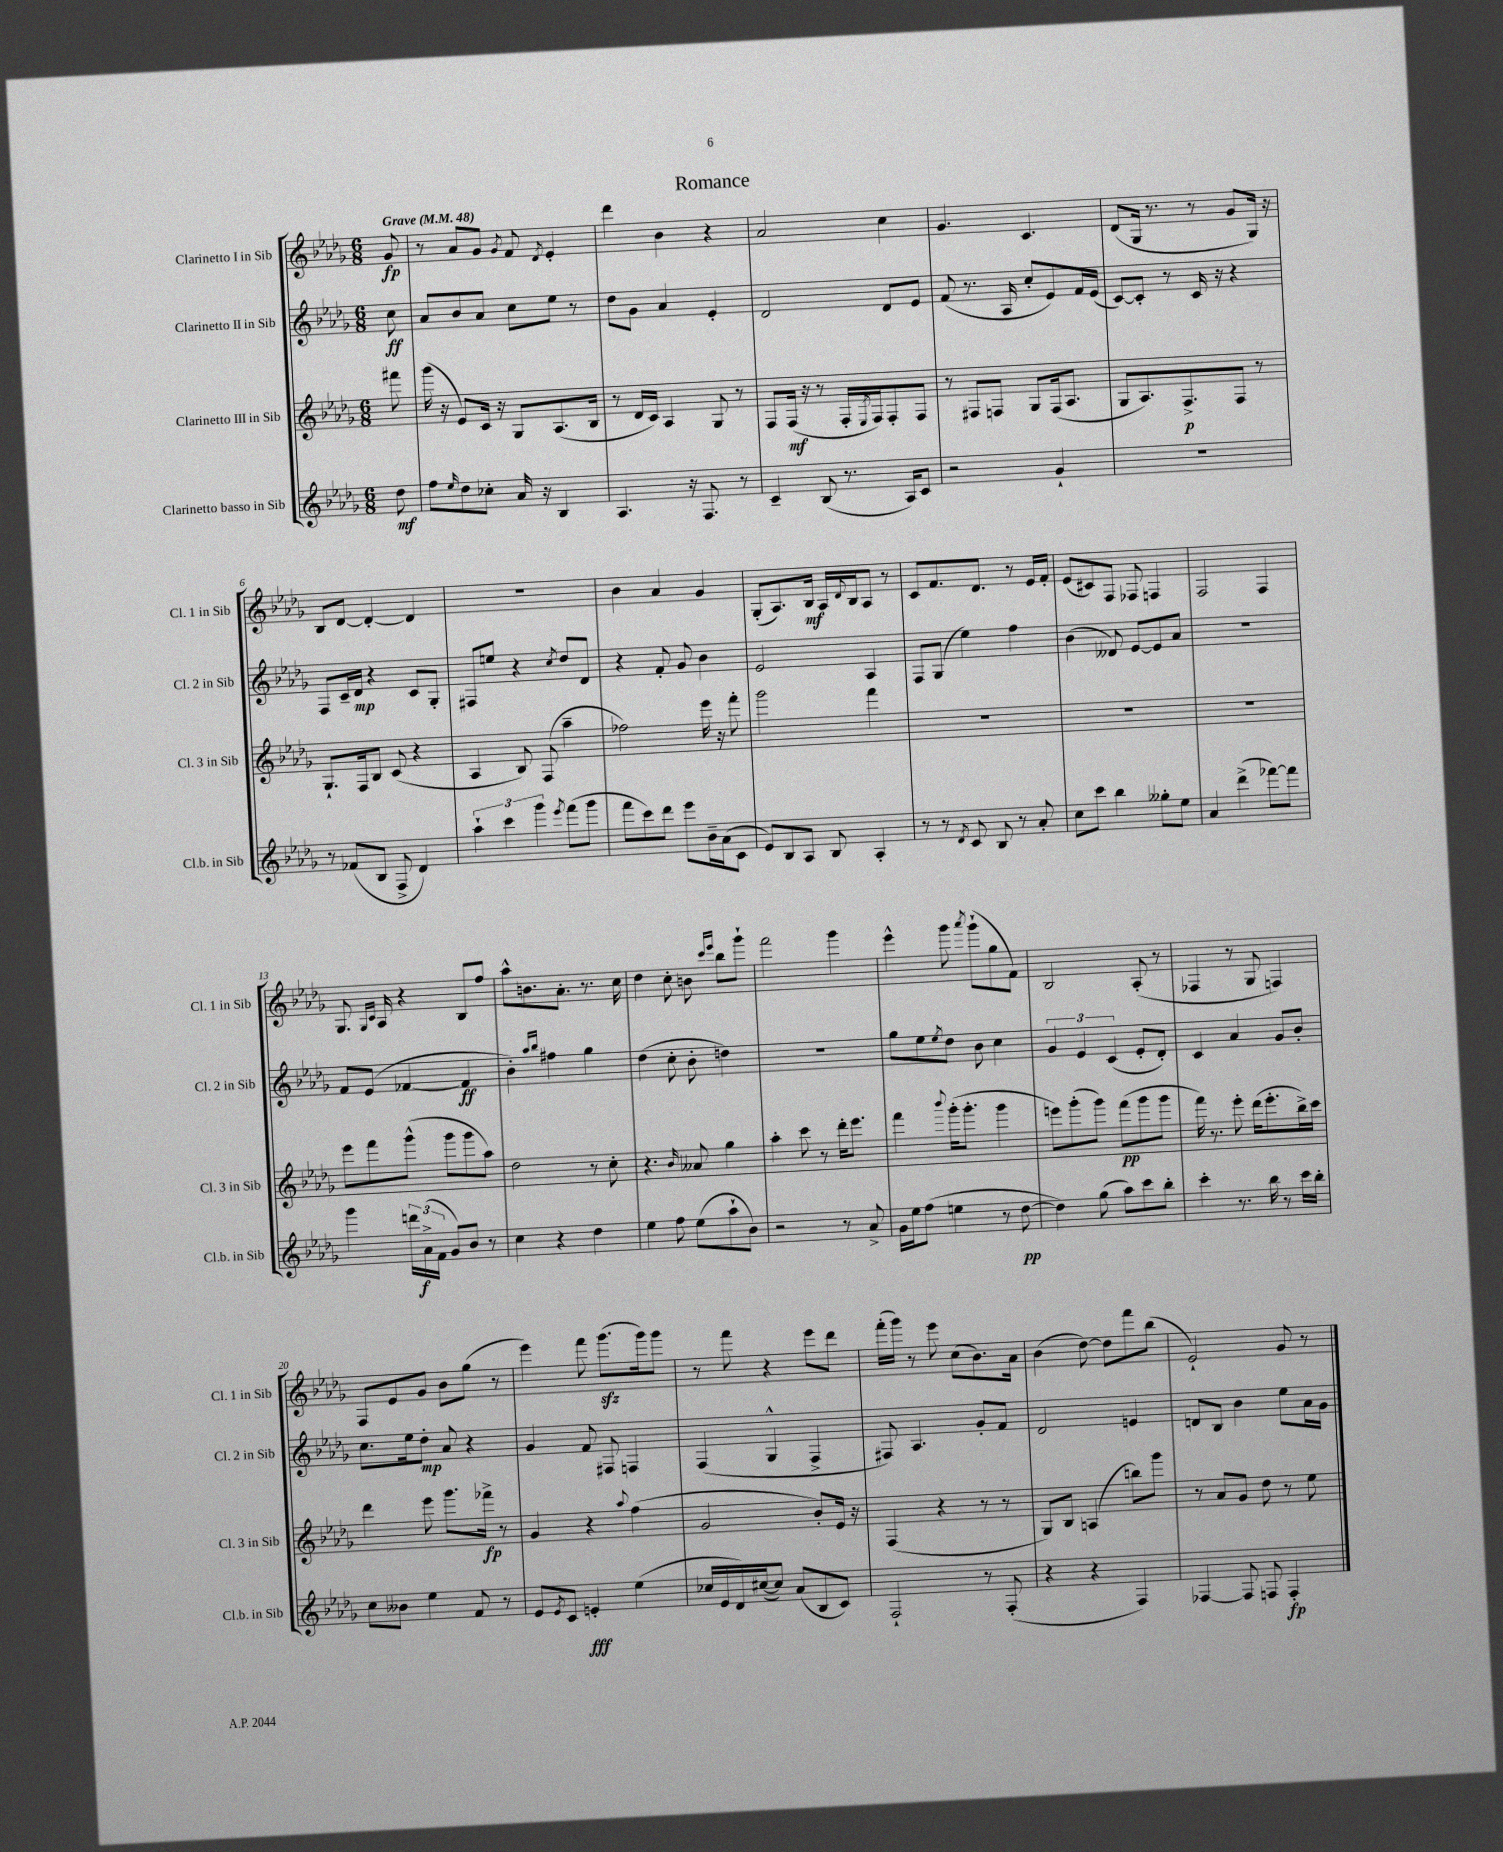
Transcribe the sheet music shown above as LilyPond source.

\header { title = "Romance" }
<<
\new StaffGroup <<
\new Staff = "s0" \with { instrumentName = "Clarinetto I in Sib" shortInstrumentName = "Cl. 1 in Sib" } {
    \clef treble \key des \major \numericTimeSignature \time 6/8 \partial 8 \tempo "Grave" 4 = 48
    ges'8\fp |
    r8 aes'8 ges'8 \acciaccatura { ges'8 } f'8 \acciaccatura { des'8 } ees'4-. |
    des'''4 bes'4 r4 |
    aes'2 c''4 |
    ges'4. c'4. |
    des'8( ges16 r8. r8 ges'8 ges16) r16 |
    bes8 des'8~ des'4~-. des'4 |
    R2. |
    bes'4 aes'4 ges'4 |
    ges8-.( aes8.) bes16\mf aes16 \appoggiatura { des'8 } bes16 aes8 r8 |
    c'8 f'8. des'8. r8 ees'16 f'16-. |
    ees'8( cis'8) f8 fes8 f4 |
    f2 f4 |
    ges8. \grace { ges16 c'16 } aes16 r4 bes8 f''8 |
    aes''8-^ b'8. aes'8.-. r8. c''16 |
    des''4 c''8-. b'8 \grace { c'''16 ees'''16 } bes''8 ges'''8-! |
    f'''2 ges'''4 |
    ees'''4-^ ges'''8 \acciaccatura { aes'''8 } ges'''8-!( ges''8 f'8) |
    bes2 aes8-.( r8 |
    fes4 r8 ges8 f4) |
    f8 ees'8 ges'8 bes'8 ges''8( r8 |
    ees'''4) f'''8 ges'''8.\sfz( ges'''16) ges'''8 |
    r8 f'''8 r4 ees'''8 des'''8 |
    f'''16-.( ges'''16) r8 ees'''8 c''8( bes'8.) aes'16 |
    bes'4( des''8~) des''8 f'''8 bes''8( |
    ees'2-!) ges'8 r8 \bar "|." |
}
\new Staff = "s1" \with { instrumentName = "Clarinetto II in Sib" shortInstrumentName = "Cl. 2 in Sib" } {
    \clef treble \key des \major \numericTimeSignature \time 6/8 \partial 8
    c''8\ff |
    aes'8 bes'8 aes'8 c''8 ees''8 r8 |
    des''8 ges'8 aes'4 ees'4-. |
    des'2 des'8 ees'8 |
    f'8( r8. aes16 c''8-. ees'8) f'16 ees'16( |
    c'8~) c'8-. r8 c'16 r16 r4 |
    f8 c'16-- des'16\mp r4 c'8 ges8-. |
    fis8 e''8 r4 \acciaccatura { c''8 } des''8 des'8 |
    r4 f'8-. ges'8 bes'4 |
    ees'2 aes4 |
    f8 ges8( ees''4) f''4 |
    bes'4( deses'8) ees'8~ ees'8 aes'8 |
    R2. |
    f'8 ees'8( fes'4~ fes'4\ff |
    bes'4-.) \grace { aes''16 bes''16 } fis''4 ges''4 |
    des''4( c''8-. bes'8-. d''4) |
    R2. |
    ges''8 ees''8 \acciaccatura { ees''8 } des''8 bes'8 c''4 |
    \tuplet 3/2 { ges'4 ees'4 c'4( } ees'8-. des'8-.) |
    c'4 aes'4 ges'8 bes'8-. |
    c''8. ees''16 des''8-.\mp aes'8 r4 |
    ges'4 f'8 fis8 f4 |
    f4( ges4-^ f4-> |
    fis8) aes4. ges'8-. f'8 |
    des'2 e'4 |
    d'8 bes8 bes'4 ees''8 aes'16 ges'16 \bar "|." |
}
\new Staff = "s2" \with { instrumentName = "Clarinetto III in Sib" shortInstrumentName = "Cl. 3 in Sib" } {
    \clef treble \key des \major \numericTimeSignature \time 6/8 \partial 8
    fis'''8 |
    ges'''16( r16 ees'8) c'16 r16 ges8 aes8.( bes16 |
    r8 des'16 c'16) aes4 ges8 r8 |
    f8 f16\mf( r16 r8 f16-. \acciaccatura { ees8 } f16) f8-. f8 |
    r8 fis8 f8 ges8 f16( aes8. |
    ges8 aes8.) f8.->\p f8 r8 |
    ges8.-! f16 bes8 c'8( r4 |
    aes4 bes8) f8( aes''4-- |
    fes''2) ees'''16 r16 f'''8-. |
    ges'''2 f'''4 |
    R2. |
    R2. |
    R2. |
    ees'''8 f'''8 ges'''8-^( ges'''8 ges'''8 aes''8) |
    des''2 r8 c''8-. |
    r4. \grace { bes'16 } aeses'8 ges''4 |
    aes''4-. c'''8 r8 des'''16-. ees'''8. |
    f'''4 \appoggiatura { bes'''8 } ges'''16-.( ges'''8.-. ges'''4 |
    e'''8) ges'''8-.( ges'''8) f'''8\pp( ges'''8 ges'''8 |
    f'''16) r8. ees'''8-. des'''16( ees'''8.-. bes''16->) c'''16 |
    des'''4 ees'''8 ges'''8. fes'''16->\fp r8 |
    ges'4 r4 \appoggiatura { aes''8 } f''4( |
    ges'2 bes'8-.) ees'16 r16 |
    f4( r4 r8 r8 |
    ges8) bes8 a4( b''8) ges'''8 |
    r8 aes'8 ges'8 des''8 r8 ees''8 \bar "|." |
}
\new Staff = "s3" \with { instrumentName = "Clarinetto basso in Sib" shortInstrumentName = "Cl.b. in Sib" } {
    \clef treble \key des \major \numericTimeSignature \time 6/8 \partial 8
    des''8\mf |
    f''8 \grace { ees''16 } des''8 ces''8-. aes'16 r16 bes4 |
    aes4. r16 f8. r8 |
    c'4-- bes8( r8. aes16) c'8 |
    r2 ges'4-! |
    R2. |
    r8 fes'8( bes8 f8-> des'4) |
    \tuplet 3/2 { aes''4-! c'''4 ges'''4 } \acciaccatura { ees'''8 } f'''8( ges'''8 |
    f'''8 c'''8) des'''8 ees'''8 bes'16-- aes'16( c'8 |
    ees'8) bes8 aes8 bes8 aes4-. |
    r8 r8 \acciaccatura { des'8 } c'8 bes8 r8 aes'8-. |
    c''8 c'''8 bes''4 geses''8-. ees''8 |
    aes'4 des'''4->( fes'''8~) fes'''8 |
    ges'''4 \tuplet 3/2 { d'''16 aes'16->\f( f'16 } ges'8) bes'8 r8 |
    c''4 r4 des''4 |
    ees''4 f''8 ees''8( aes''8-! bes'8) |
    r2 r8 aes'8-> |
    ges'16 ees''16 f''8( e''4 r8 des''8~\pp |
    des''4) ges''8( aes''8) c'''8 bes''8-. |
    c'''4-. r8. bes''16 r8 c'''16 bes''16-. |
    c''8 beses'8 ees''4 f'8 r8 |
    ees'8 \acciaccatura { ees'8 } c'8 e'4-.\fff ees''4( |
    ces''16 ees'16 des'16) cis''16~( cis''8) aes'8( bes8 c'8) |
    f2-! r8 f8-.( |
    r4 r4 f4) |
    fes4~ fes8 f8 f4-.\fp \bar "|." |
}
>>
>>
